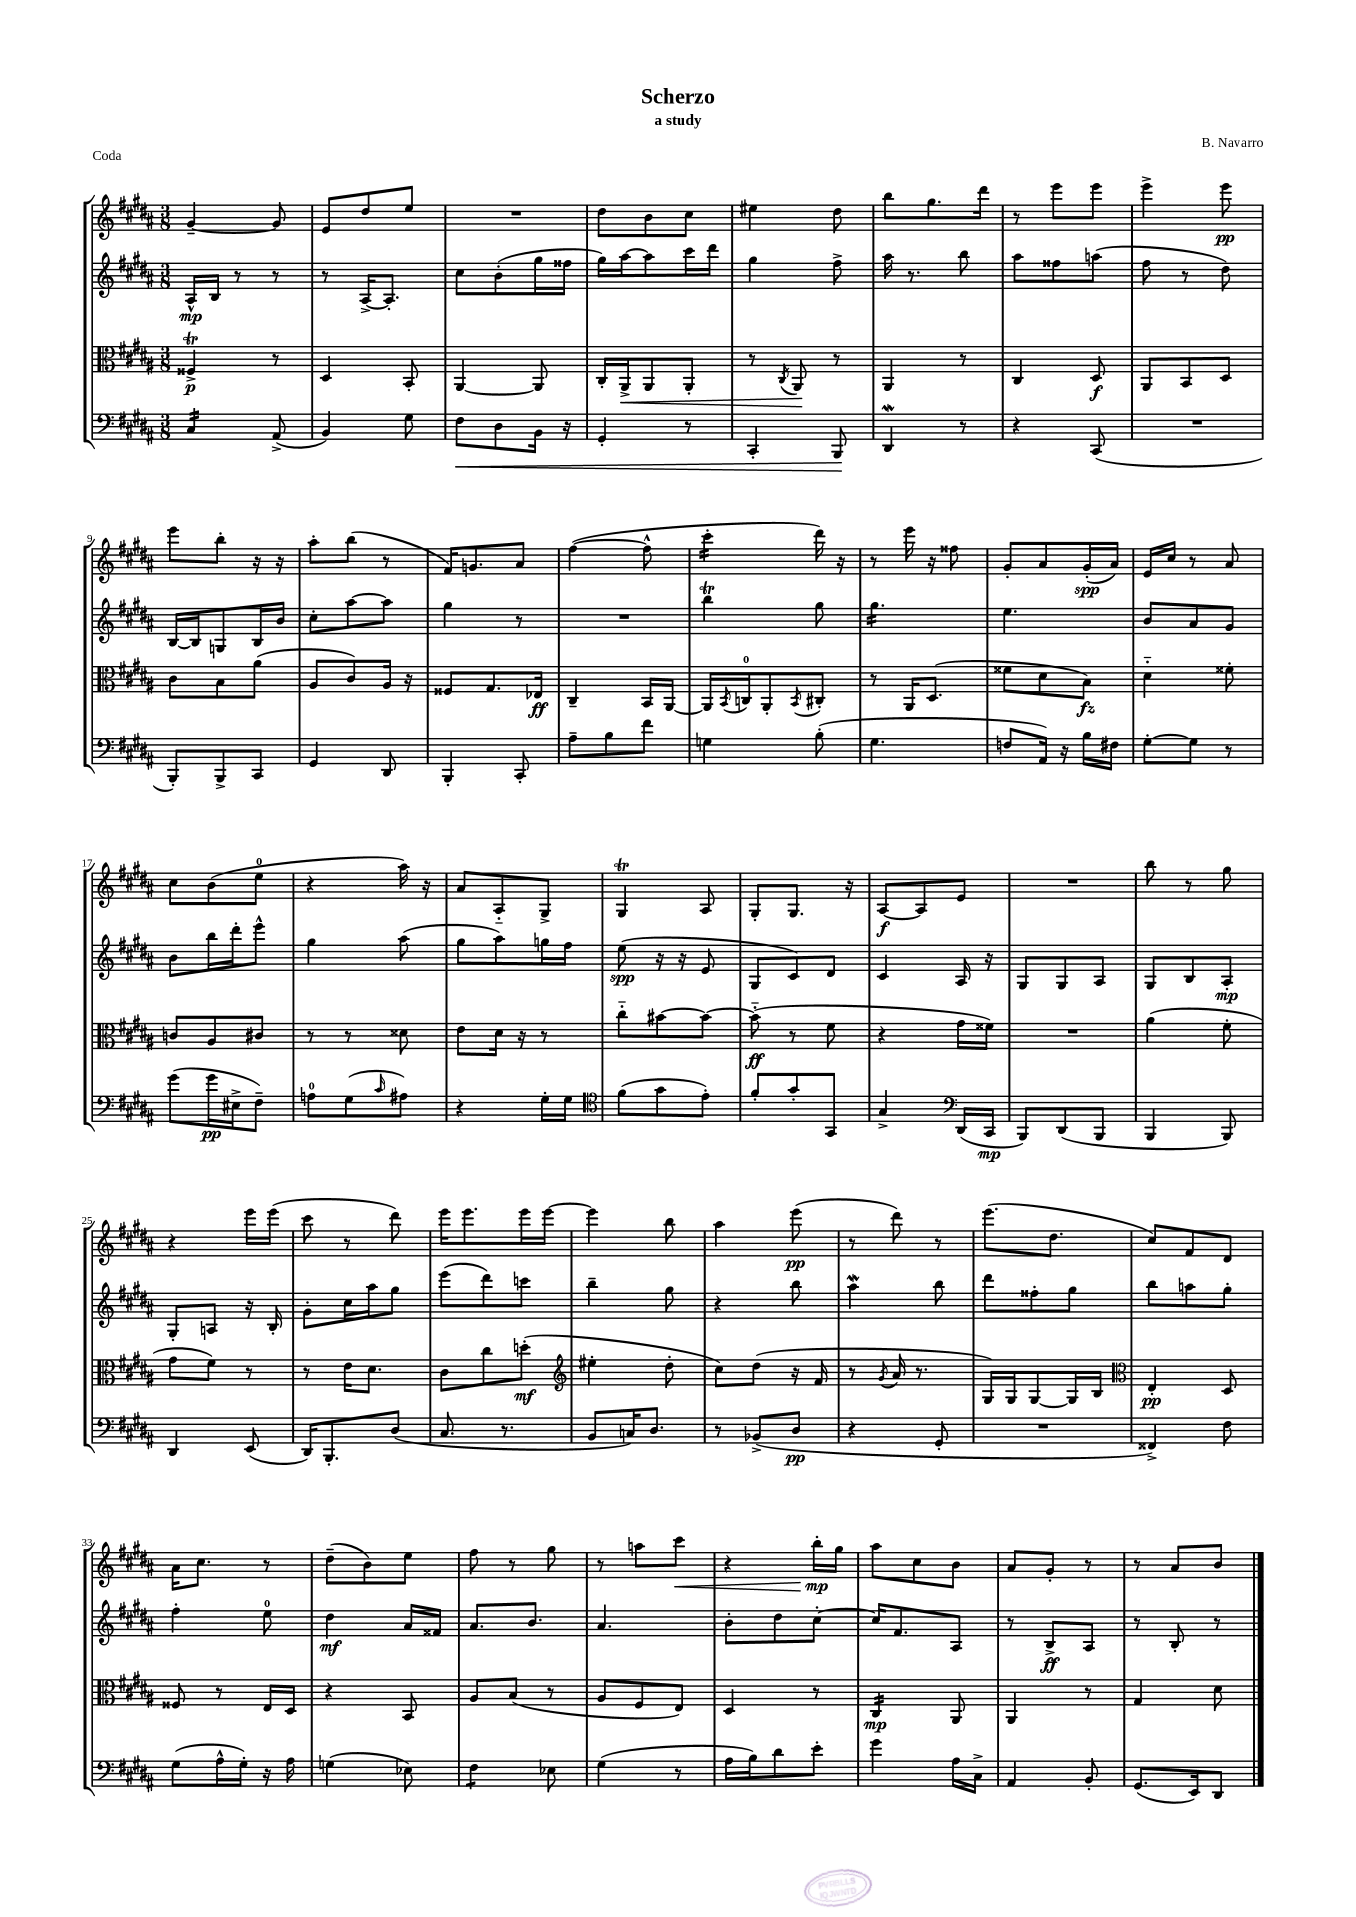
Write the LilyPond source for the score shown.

\header { title = "Scherzo" composer = "B. Navarro" subtitle = "a study" piece = "Coda" }
<<
\new StaffGroup <<
\new Staff = "s0" {
    \clef treble \key b \major \numericTimeSignature \time 3/8
    gis'4~-- gis'8 |
    e'8 dis''8 e''8 |
    R4. |
    dis''8 b'8 cis''8 |
    eis''4 dis''8 |
    b''8 gis''8. dis'''16 |
    r8 e'''8 e'''8 |
    e'''4-> e'''8\pp |
    e'''8 b''8-. r16 r16 |
    ais''8-. b''8( r8 |
    fis'16) g'8. ais'8 |
    fis''4~( fis''8-^ |
    cis'''4:16-. dis'''16) r16 |
    r8 e'''16 r16 fisis''8 |
    gis'8-. ais'8 gis'16-.\spp( ais'16) |
    e'16 cis''16 r8 ais'8 |
    cis''8 b'8( e''8-0 |
    r4 ais''16) r16 |
    ais'8 ais8-_ gis8-> |
    gis4\trill ais8 |
    gis8-. gis8. r16 |
    ais8~\f ais8 e'8 |
    R4. |
    b''8 r8 gis''8 |
    r4 e'''16 e'''16( |
    cis'''8 r8 dis'''8) |
    e'''16 e'''8. e'''16 e'''16~ |
    e'''4 b''8 |
    ais''4 e'''8\pp( |
    r8 dis'''8) r8 |
    e'''8.( dis''8. |
    cis''8) fis'8 dis'8 |
    ais'16 cis''8. r8 |
    dis''8--( b'8) e''8 |
    fis''8 r8 gis''8 |
    r8 a''8 cis'''8\< |
    r4 b''16-.\mp\! gis''16 |
    ais''8 cis''8 b'8 |
    ais'8 gis'8-. r8 |
    r8 ais'8 b'8 \bar "|." |
}
\new Staff = "s1" {
    \clef treble \key b \major \numericTimeSignature \time 3/8
    ais16-^\mp b16 r8 r8 |
    r8 ais16~-> ais8.-. |
    cis''8 b'8-.( gis''16 fisis''16 |
    gis''16) ais''16~ ais''8 cis'''16 dis'''16 |
    gis''4 fis''8-> |
    ais''16 r8. b''8 |
    ais''8 fisis''8 a''8( |
    fis''8 r8 dis''8) |
    b16~ b16 g8 b16 b'16 |
    cis''8-. ais''8~ ais''8 |
    gis''4 r8 |
    R4. |
    b''4\trill gis''8 |
    gis''4.:16 |
    e''4. |
    b'8 ais'8 gis'8 |
    b'8 b''16 dis'''16-. e'''8-^ |
    gis''4 ais''8( |
    gis''8 ais''8) g''16 fis''16 |
    e''8\spp( r16 r16 e'8 |
    gis8 cis'8) dis'8 |
    cis'4 ais16 r16 |
    gis8 gis8 ais8 |
    gis8 b8 ais8-.\mp |
    gis8-. a8 r16 b16-. |
    gis'8-. cis''16 ais''16 gis''8 |
    e'''8( dis'''8) c'''8 |
    b''4-- gis''8 |
    r4 b''8 |
    ais''4\mordent b''8 |
    dis'''8 fisis''8-. gis''8 |
    b''8 a''8 gis''8-. |
    fis''4-. e''8-0 |
    dis''4\mf ais'16 fisis'16 |
    ais'8. b'8. |
    ais'4. |
    b'8-. dis''8 cis''8~-. |
    cis''16 fis'8. ais8 |
    r8 b8->\ff ais8 |
    r8 b8-. r8 \bar "|." |
}
\new Staff = "s2" {
    \clef alto \key b \major \numericTimeSignature \time 3/8
    fisis4->\trill\p r8 |
    dis4 b,8-. |
    ais,4~ ais,8 |
    cis16-. ais,16->\< ais,8 ais,8-. |
    r8 \acciaccatura { cis8 } ais,8\! r8 |
    ais,4 r8 |
    cis4 dis8\f |
    ais,8 b,8 dis8 |
    cis'8 b8 ais'8( |
    ais8 cis'8) ais16 r16 |
    fisis8 gis8. ees16\ff |
    cis4-- b,16 ais,16~ |
    ais,16 \acciaccatura { b,8 } c16-0 ais,8-. \acciaccatura { b,8 } cis8-. |
    r8 ais,16 dis8.( |
    fisis'8 dis'8 b8\fz) |
    dis'4-_ fisis'8-. |
    c'8 ais8 cis'8 |
    r8 r8 disis'8 |
    e'8 dis'16 r16 r8 |
    cis''8-_ bis'8~ bis'8~ |
    bis'8-_\ff( r8 fis'8 |
    r4 gis'16 fisis'16) |
    R4. |
    ais'4( fis'8-. |
    gis'8 fis'8) r8 |
    r8 e'16 dis'8. |
    cis'8 cis''8 d''8-.\mf( |
    \clef treble eis''4-. dis''8-. |
    cis''8) dis''8( r16 fis'16 |
    r8 \acciaccatura { gis'8 } ais'16 r8. |
    gis16) gis16 gis8~ gis16 b16 |
    \clef alto e4-.\pp dis8 |
    fisis8 r8 e16 dis16 |
    r4 b,8 |
    ais8 b8( r8 |
    ais8 fis8 e8) |
    dis4 r8 |
    cis4:16\mp ais,8 |
    ais,4 r8 |
    gis4 dis'8 \bar "|." |
}
\new Staff = "s3" {
    \clef bass \key b \major \numericTimeSignature \time 3/8
    cis4:16 ais,8->( |
    b,4) gis8 |
    fis8\< dis8 b,16 r16 |
    gis,4-. r8 |
    cis,4-. b,,8\! |
    dis,4\mordent r8 |
    r4 cis,8( |
    R4. |
    b,,8-.) b,,8-> cis,8 |
    gis,4 dis,8 |
    b,,4-. cis,8-. |
    ais8-- b8 fis'8 |
    g4 b8-.( |
    gis4. |
    f8 ais,16) r16 b16 fis16 |
    gis8~-. gis8 r8 |
    gis'8( gis'16\pp eis16-> fis8--) |
    a8-0 gis8( \grace { cis'16 } ais8) |
    r4 gis16-. gis16 |
    \clef tenor fis'8( gis'8 e'8-.) |
    fis'8-. gis'8-. gis,8 |
    gis4-> \clef bass dis,16( cis,16\mp |
    b,,8) dis,8( b,,8 |
    b,,4 b,,8) |
    dis,4 e,8( |
    dis,16) b,,8.-. dis8( |
    cis8. r8. |
    b,8 c16) dis8. |
    r8 bes,8->( dis8\pp |
    r4 gis,8-. |
    R4. |
    fisis,4->) fis8 |
    gis8( ais16-^ gis16-.) r16 ais16 |
    g4( ees8) |
    fis4:8 ees8 |
    gis4( r8 |
    ais16 b16) dis'8 e'8-. |
    gis'4 ais16 cis16-> |
    ais,4 b,8-. |
    gis,8.( e,16) dis,8 \bar "|." |
}
>>
>>
